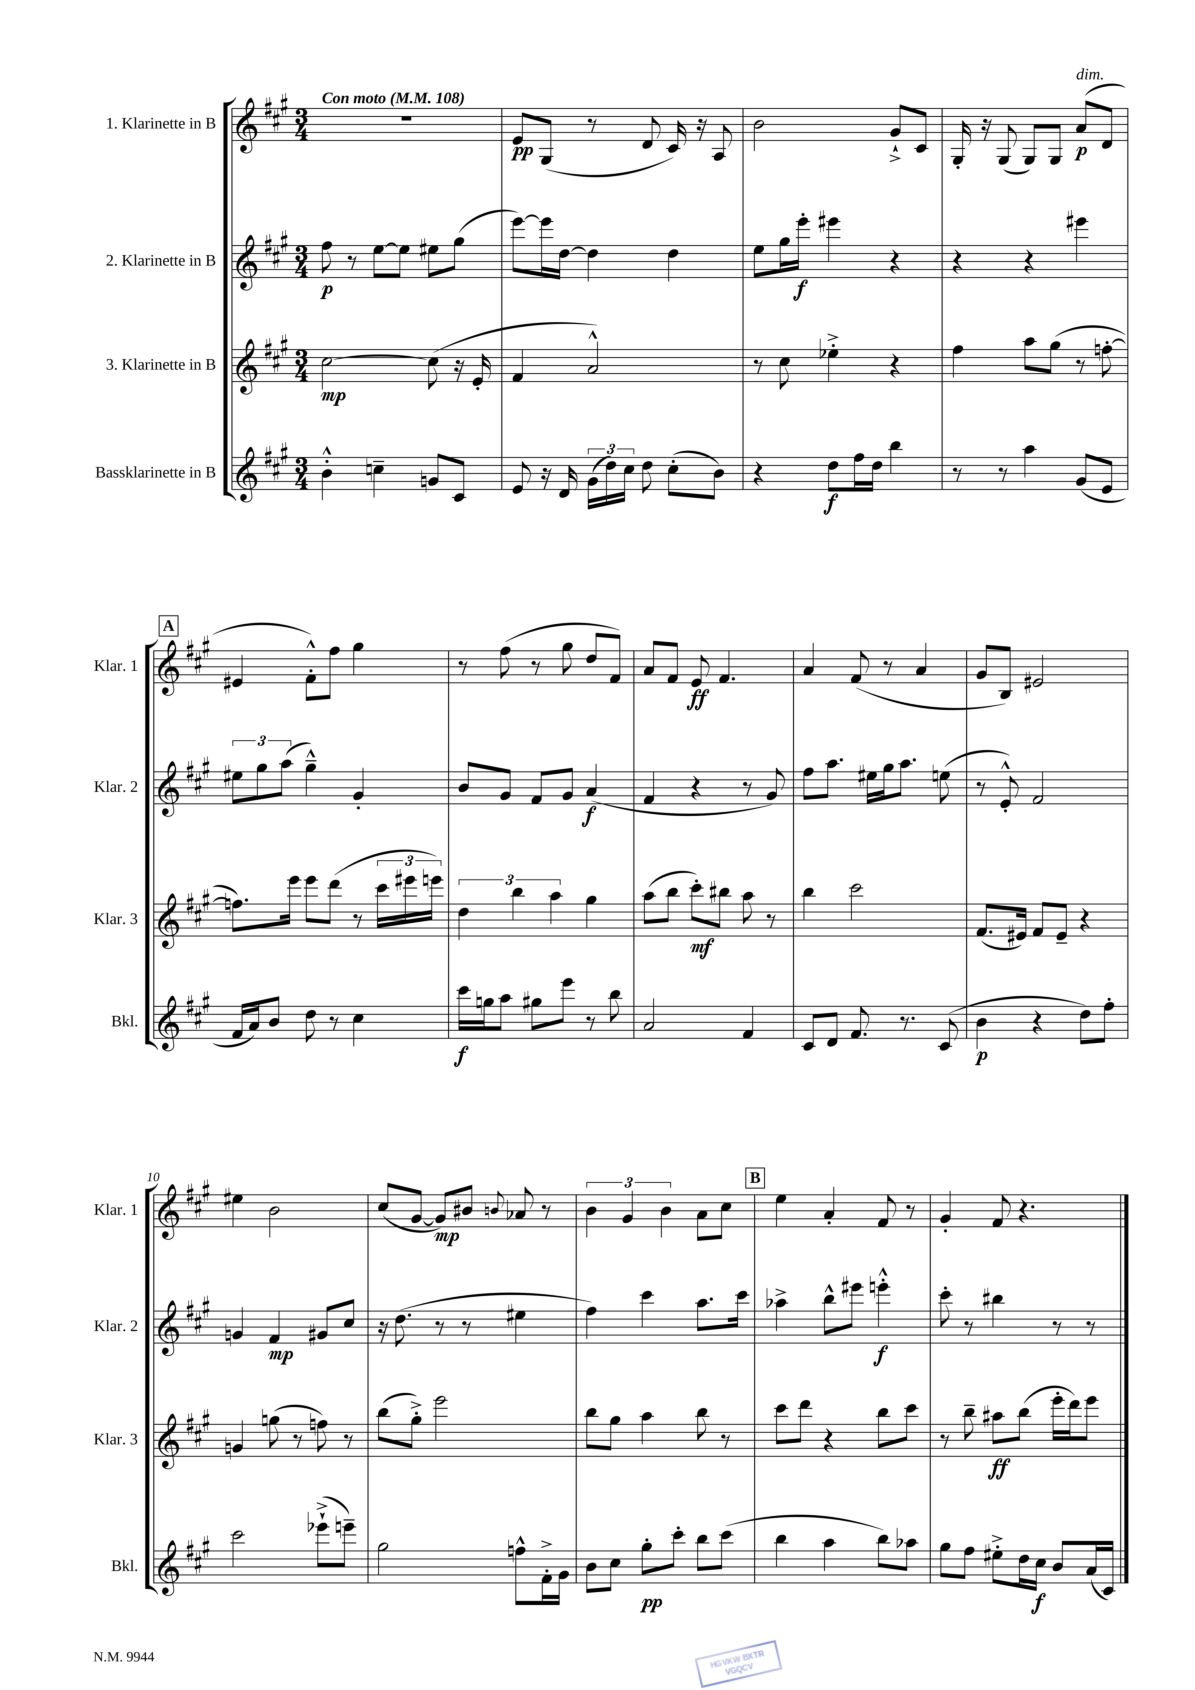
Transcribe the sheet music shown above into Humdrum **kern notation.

**kern	**kern	**kern	**kern
*staff4	*staff3	*staff2	*staff1
*clefG2	*clefG2	*clefG2	*clefG2
*k[f#c#g#]	*k[f#c#g#]	*k[f#c#g#]	*k[f#c#g#]
*M3/4	*M3/4	*M3/4	*M3/4
*MM108	*MM108	*MM108	*MM108
4b'^^\	[2cc#\	8ff#\	2.r
.	.	8r	.
4cc~\	.	[8ee\L	.
.	.	8ee\]J	.
8g/L	(8cc#\]	8ee#\L	.
8c#/J	16r	(8gg#\J	.
.	16e'/	.	.
=	=	=	=
8e/	4f#/	[8eee\L)	8e/L
16r	.	16eee\]L	(8G#/J
16d/	.	[16dd\JJ	.
(24g#\LL	2a^^/)	4dd\]	8r
24dd\)	.	.	.
24cc#\JJ	.	.	.
8dd\	.	.	8d/
(8cc#'\L	.	4dd\	16c#/)
.	.	.	16r
8b\J)	.	.	8A/
=	=	=	=
4r	8r	8ee\L	2b\
.	8cc#\	16gg#\L	.
.	.	16eee'\JJ	.
8dd\L	4ee-'^\	4eee#\	.
16ff#\L	.	.	.
16dd\JJ	.	.	.
4bb\	4r	4r	8g#`^/L
.	.	.	8c#/J
=	=	=	=
8r	4ff#\	4r	16G#'/
.	.	.	16r
8r	.	.	(8G#/
4aa\	8aa\L	4r	8G#/L)
.	(8gg#\J	.	8G#/J
(8g#/L	8r	4eee#\	(8a/L
8e/J	[8ff'\	.	8d/J
=	=	=	=
16f#/LL	8.ff\]L)	12ee#\L	4e#/
16a/J)	.	.	.
.	.	12gg#\	.
8b/J	.	.	.
.	.	(12aa\J	.
.	16eee\Jk	.	.
8dd\	8eee\L	4gg#~^^\)	8f#'^^\L)
8r	(8ddd\J	.	8ff#\J
4cc#\	8r	4g#'/	4gg#\
.	24ccc#\LL	.	.
.	24eee#\	.	.
.	24eee\JJ)	.	.
=	=	=	=
16ccc#\LL	6dd\	8b/L	8r
16gg\J	.	.	.
8aa\J	.	8g#/J	(8ff#\
.	6bb\	.	.
8gg#\L	.	8f#/L	8r
.	6aa\	.	.
8eee\J	.	8g#/J	8gg#\
8r	4gg#\	(4a/	8dd/L
8bb\	.	.	8f#/J)
=	=	=	=
2a/	(8aa\L	4f#/	8a/L
.	8bb\J	.	8f#/J
.	8ccc#'\L)	4r	8e/
.	8bb#\J	.	4.f#/
4f#/	8aa\	8r	.
.	8r	8g#/)	.
=	=	=	=
8c#/L	4bb\	8ff#\L	4a/
8d/J	.	8.aa\J	.
8.f#/	2ccc#\	.	(8f#/
.	.	16ee#\LL	.
.	.	16gg#\J	8r
8.r	.	8.aa\J	.
.	.	.	4a/
(8c#/	.	(8ee\	.
=	=	=	=
4b\	(8.f#/L	8r	8g#/L
.	.	8e'^^/)	8B/J)
.	16e#/Jk)	.	.
4r	8f#/L	2f#/	2e#/
.	8e#~/J	.	.
8dd\L)	4r	.	.
8ff#'\J	.	.	.
=	=	=	=
2ccc#\	4g/	4g/	4ee#\
.	(8gg\	4f#/	2b\
.	8r	.	.
(8eee-`^\L	8ff\)	8g#/L	.
8eee~\J)	8r	8cc#/J	.
=	=	=	=
2gg#\	(8bb\L	16r	(8cc#/L
.	.	(8.dd\	.
.	8gg#'^\J)	.	[8g#/J
.	2eee\	8r	8g#/]L)
.	.	8r	8b#/J
.	.	.	8qqb/
8ff^^\L	.	4ee#\	8a-/
16f#'^\L	.	.	8r
16g#\JJ	.	.	.
=	=	=	=
8b\L	8bb\L	4ff#\)	6b\
8cc#\J	8gg#\J	.	.
.	.	.	6g#/
8gg#'\L	4aa\	4ccc#\	.
.	.	.	6b\
8ccc#'\J	.	.	.
8bb\L	8bb\	8.aa\L	8a\L
(8ccc#\J	8r	.	8cc#\J
.	.	16ccc#\Jk	.
=	=	=	=
4bb\	8ccc#\L	4aa-^\	4ee\
.	8ddd\J	.	.
4aa\	4r	8bb^^\L	4a'/
.	.	8eee#\J	.
8bb\L)	8bb\L	4eee'^^\	8f#/
8aa-\J	8ccc#\J	.	8r
=	=	=	=
8gg#\L	8r	8ccc#'\	4g#'/
8ff#\J	8bb~\	8r	.
8ee#'^\L	8aa#\L	4bb#\	8f#/
16dd\L	(8bb\J	.	4.r
16cc#\JJ	.	.	.
8b/L	16eee'\LL	8r	.
.	16ddd\J)	.	.
(16a/L	8eee\J	8r	.
16c#/JJ)	.	.	.
==	==	==	==
*-	*-	*-	*-
